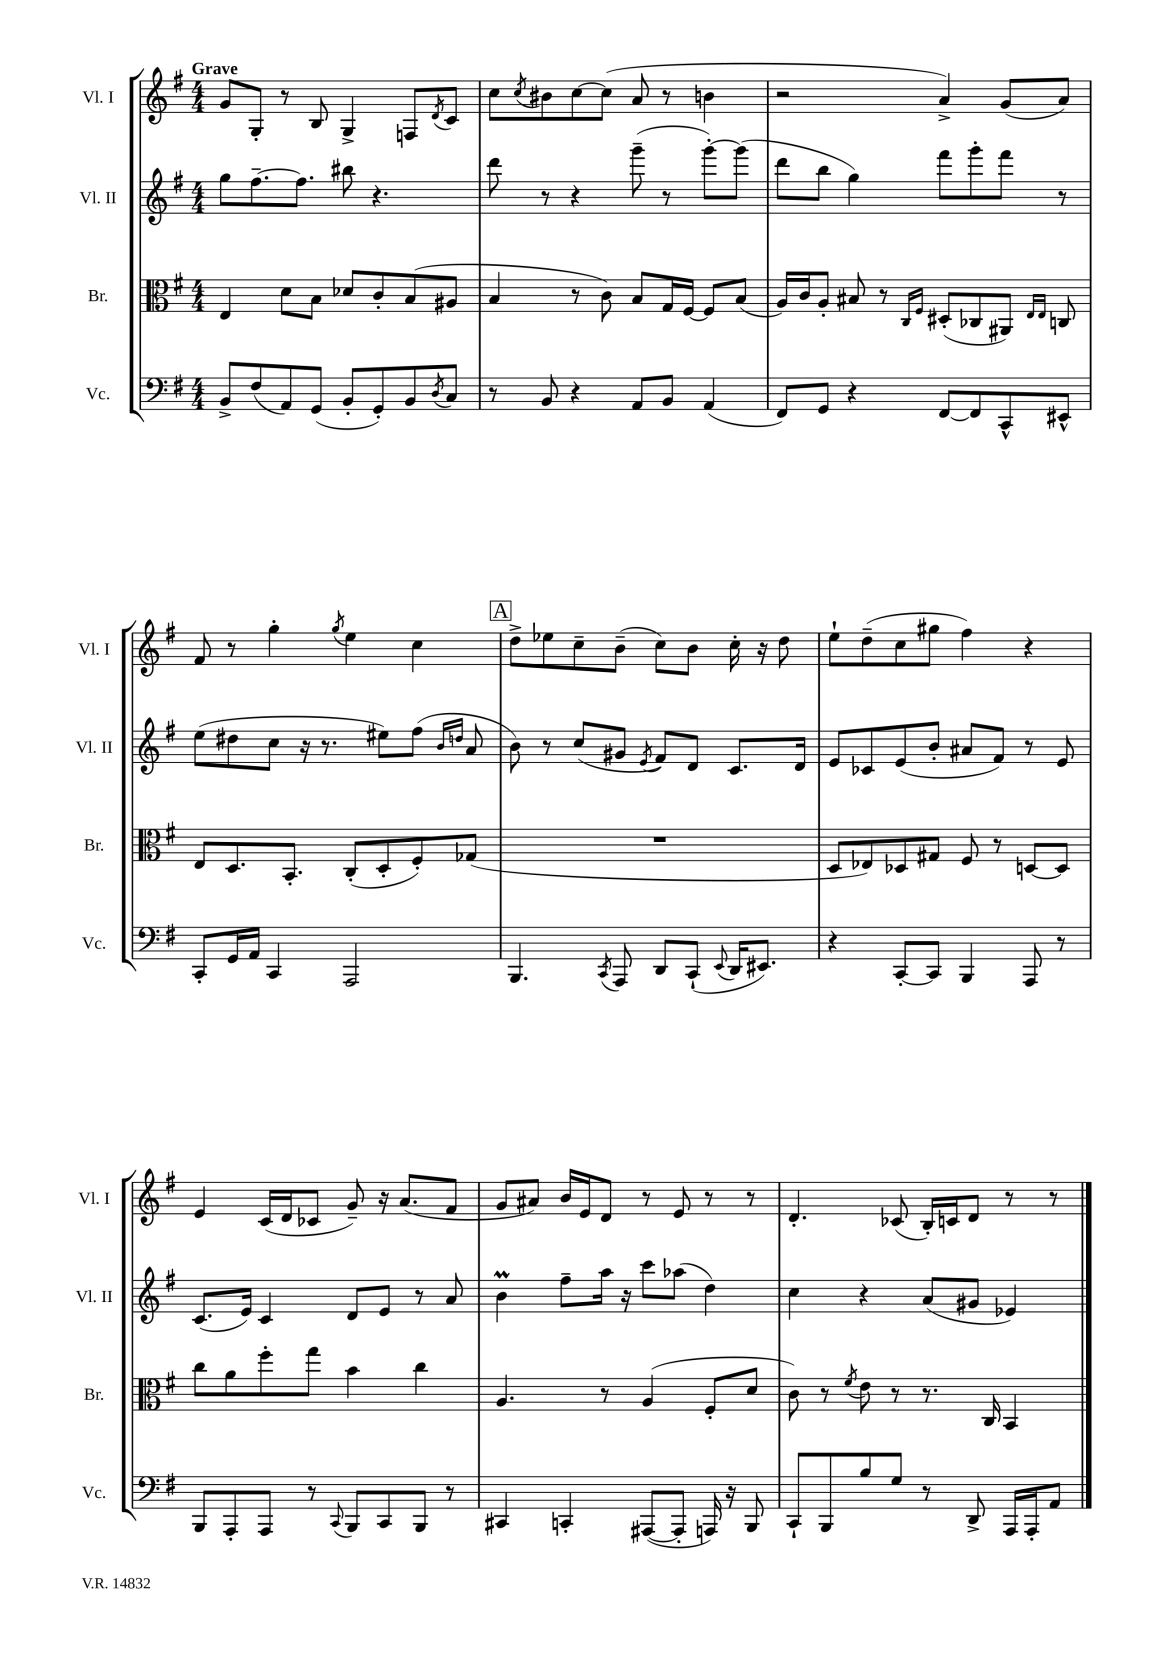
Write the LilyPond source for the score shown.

<<
\new StaffGroup <<
\new Staff = "s0" \with { instrumentName = "Vl. I" shortInstrumentName = "Vl. I" } {
    \clef treble \key g \major \numericTimeSignature \time 4/4 \tempo "Grave"
    g'8 g8-. r8 b8 g4-> f8 \acciaccatura { d'8 } c'8 |
    c''8 \acciaccatura { c''8 } bis'8 c''8~ c''8( a'8 r8 b'4 |
    r2 a'4->) g'8( a'8) |
    fis'8 r8 g''4-. \acciaccatura { g''8 } e''4 c''4 |
    \mark \markup { \box "A" } d''8-> ees''8 c''8-- b'8--( c''8) b'8 c''16-. r16 d''8 |
    e''8-! d''8--( c''8 gis''8 fis''4) r4 |
    e'4 c'16( d'16 ces'8 g'8--) r16 a'8.( fis'8 |
    g'8 ais'8) b'16 e'16 d'8 r8 e'8 r8 r8 |
    d'4.-. ces'8( b16-.) c'16 d'8 r8 r8 \bar "|." |
}
\new Staff = "s1" \with { instrumentName = "Vl. II" shortInstrumentName = "Vl. II" } {
    \clef treble \key g \major \numericTimeSignature \time 4/4
    g''8 fis''8.~-- fis''8. bis''8 r4. |
    d'''8 r8 r4 g'''8--( r8 g'''8~-.) g'''8( |
    d'''8 b''8 g''4) fis'''8 g'''8-. fis'''8 r8 |
    e''8( dis''8 c''8 r16 r8. eis''8) fis''8( \grace { b'16 d''16 } a'8 |
    \mark \markup { \box "A" } b'8) r8 c''8( gis'8 \acciaccatura { e'8 } fis'8) d'8 c'8. d'16 |
    e'8 ces'8 e'8( b'8-. ais'8 fis'8) r8 e'8 |
    c'8.( e'16) c'4 d'8 e'8 r8 a'8 |
    b'4\prall fis''8-- a''16 r16 c'''8 aes''8( d''4) |
    c''4 r4 a'8( gis'8 ees'4) \bar "|." |
}
\new Staff = "s2" \with { instrumentName = "Br." shortInstrumentName = "Br." } {
    \clef alto \key g \major \numericTimeSignature \time 4/4
    e4 d'8 b8 des'8 c'8-. b8( ais8 |
    b4 r8 c'8) b8 g16 fis16~ fis8 b8( |
    a16) c'16 a8-. bis8 r8 \grace { c16 fis16 } dis8-.( ces8 ais,8) \grace { e16 e16 } c8 |
    e8 d8. b,8.-. c8-.( d8-. fis8-.) ges8( |
    \mark \markup { \box "A" } R1 |
    d8 ees8) des8 gis8 fis8 r8 d8~ d8 |
    c''8 a'8 fis''8-. g''8 b'4 c''4 |
    a4. r8 a4( fis8-. d'8 |
    c'8) r8 \acciaccatura { fis'8 } e'8 r8 r8. c16 b,4 \bar "|." |
}
\new Staff = "s3" \with { instrumentName = "Vc." shortInstrumentName = "Vc." } {
    \clef bass \key g \major \numericTimeSignature \time 4/4
    b,8-> fis8( a,8) g,8( b,8-. g,8-.) b,8 \acciaccatura { d8 } c8 |
    r8 b,8 r4 a,8 b,8 a,4( |
    fis,8) g,8 r4 fis,8~ fis,8 c,8-^ eis,8-^ |
    c,8-. g,16 a,16 c,4 a,,2 |
    \mark \markup { \box "A" } b,,4. \acciaccatura { c,8 } a,,8 d,8 c,8-!( \appoggiatura { e,8 } d,16 eis,8.) |
    r4 c,8~-. c,8 b,,4 a,,8 r8 |
    b,,8 a,,8-. a,,8 r8 \appoggiatura { c,8 } b,,8 c,8 b,,8 r8 |
    cis,4 c,4-. ais,,8~( ais,,8-. a,,16) r16 b,,8 |
    c,8-! b,,8 b8 g8 r8 d,8-> a,,16 a,,16-. a,8 \bar "|." |
}
>>
>>
\layout { \context { \Score \remove "Bar_number_engraver" } }
